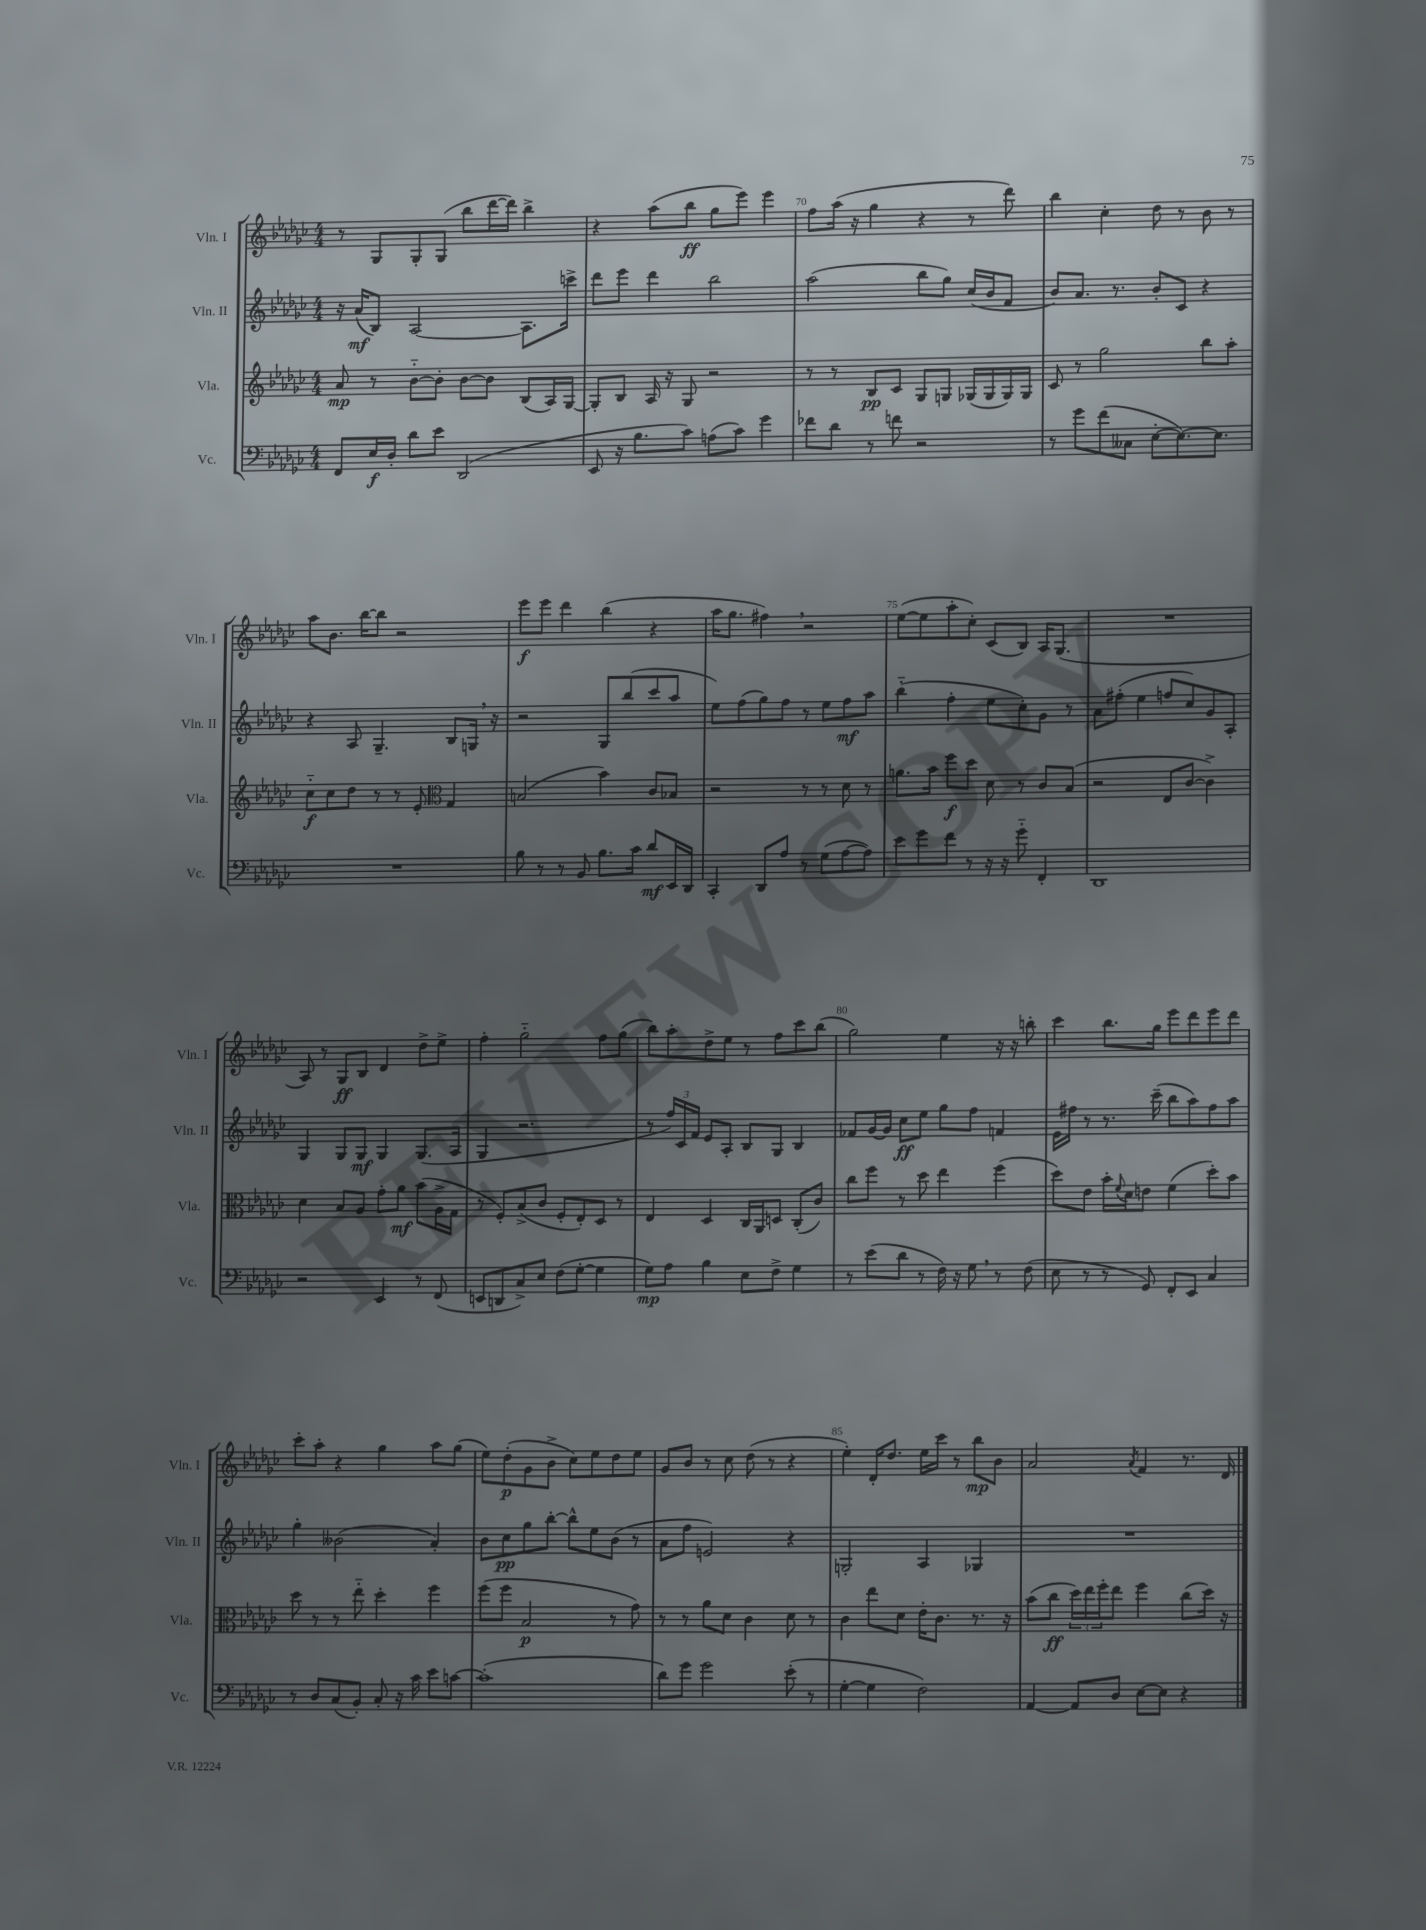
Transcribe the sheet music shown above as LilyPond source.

<<
\new StaffGroup <<
\new Staff = "s0" \with { instrumentName = "Vln. I" shortInstrumentName = "Vln. I" } {
    \clef treble \key ges \major \numericTimeSignature \time 4/4
    r8 ges8 ges8-. ges8( bes''8 des'''16~ des'''16) bes''4-> |
    r4 aes''8( bes''8\ff ges''8 ees'''8) ees'''4 |
    f''8 aes''16( r16 ges''4 r4 r8 des'''8) |
    bes''4 ces''4-. des''8 r8 bes'8 r8 |
    aes''8 bes'8. bes''16~ bes''8 r2 |
    ees'''8\f ees'''8 des'''4 bes''4( r4 |
    aes''16 ges''8. fis''4) \breathe r2 |
    ees''8~( ees''8 aes''8-. ces''8-.) ces'8( bes8) aes16 ges8.( |
    R1 |
    aes8) r8 ges8\ff bes8 des'4 des''8-> ees''8-> |
    f''4-. ges''2-_ f''8 ges''8( |
    bes''8) aes''8-. des''8-> ees''8 r8 f''8 ces'''8 bes''8( |
    ges''2) ees''4 r16 r16 b''8-. |
    ces'''4 bes''8. ges''16 ees'''8 des'''8 ees'''8 des'''8 |
    ces'''8-. aes''8-. r4 ges''4 aes''8 ges''8( |
    ees''8) des''8-.\p( ges'8 bes'8-> ces''8) ees''8 des''8 ees''8 |
    ges'8 bes'8 r8 ces''8 des''8( r8 r4 |
    ees''4-.) des'16-. des''8. ees''16 ces'''16 r8 bes''8\mp bes'8 |
    aes'2 \acciaccatura { aes'8 } f'4 r8. des'16 \bar "|." |
}
\new Staff = "s1" \with { instrumentName = "Vln. II" shortInstrumentName = "Vln. II" } {
    \clef treble \key ges \major \numericTimeSignature \time 4/4
    r16 aes'16\mf( bes8) aes2~ aes8. c'''16-> |
    des'''8 ees'''8 des'''4 bes''2 |
    aes''2( bes''8 ges''8) ces''16( bes'16 f'8 |
    bes'8) aes'8. r8. bes'8-. ces'8 r4 |
    r4 aes8 ges4.-- bes8 g16 \breathe r16 |
    r2 ges8 bes''8( ces'''8 aes''8 |
    ees''8) f''8( ges''8) f''8 r8 ees''8 f''8\mf aes''8 |
    bes''4-_( f''4-. ees''8 ces''8-.) ges'8 r8 |
    aes'8 fis''8-.( ees''4 f''8 ces''8) ges'8 aes8-. |
    ges4 ges8 ges8\mf ges4 ges8.( aes16 |
    ges4 r2. |
    r8 \tuplet 3/2 { f''16) ces'16 f'16 } ees'8 aes8-. bes8 ges8 bes4 |
    fes'8 ges'16~ ges'16 ces''8\ff ees''8 ges''8 f''8 f'4 |
    ees'16 fis''16 r8 r8. ces'''16--( bes''8 aes''8) fis''8 aes''8 |
    ges''4-. beses'2( aes'4-.) |
    bes'8 ces''8\pp ges''8 bes''8~-. bes''8-^ ees''8 bes'8( r8 |
    aes'8 f''8 e'2) r4 |
    g2-. aes4 ges4 |
    R1 \bar "|." |
}
\new Staff = "s2" \with { instrumentName = "Vla." shortInstrumentName = "Vla." } {
    \clef treble \key ges \major \numericTimeSignature \time 4/4
    aes'8\mp r8 bes'8~-_ bes'8-. bes'8~ bes'8 bes8( aes16) ges16~ |
    ges8-. bes8 aes16 r16 ges8 r2 |
    r8 r8 bes8\pp ces'8 ges8 g8 ges16( ges16 ges16) ges16 |
    ces'8 r8 ges''2 bes''8 aes''8-. |
    ces''8-_\f ces''8 des''8 r8 r8 ees'8-. \clef alto ges4 |
    b2( bes'4) ces'8 bes8 |
    r2 r8 r8 des'8 r8 |
    a'8. bes'16 f''8\f des''8 des'8 r8 ces'8 bes8( |
    r2 ees8 ces'8~ ces'4->) |
    des'4 bes8 aes8 ges'8-. aes'8\mf bes'8( aes16-> ges16 |
    r8 f8-.) bes8->( ces'8 f8-. ees8-.) des8 r8 |
    ees4 des4 ces16 aes,16 d8 ces8-.( ces'8) |
    ces''8 f''8 r8 des''8 ees''4 f''4( |
    des''8) ees'8 bes'16-. \appoggiatura { f'8 } des'16 e'8 f'4( des''8-.) bes'8 |
    des''8 r8 r8 ees''8-_ des''4-. f''4 |
    f''8( f''8 bes2\p r8 ges'8) |
    r8 r8 aes'8 des'8 ces'4 des'8 r8 |
    ces'4 ees''8 des'8 ees'16-. ces'8. r8. r16 |
    bes'8( ces''8\ff \tuplet 3/2 { des''16) ees''16 f''16-. } ees''8 f''4 ces''8( des''16) r16 \bar "|." |
}
\new Staff = "s3" \with { instrumentName = "Vc." shortInstrumentName = "Vc." } {
    \clef bass \key ges \major \numericTimeSignature \time 4/4
    f,8 ees16\f des16-. des'8 ees'8 des,2( |
    ees,8 r16 bes8. ces'8) a8( ces'8) ges'4 |
    fes'8 des'8 r8 f'8 r2 |
    r8 ges'8 f'8( ceses8 ees8~-. ees8.~) ees8. |
    R1 |
    bes8 r8 r8 bes,8 bes8. ces'16 des'8\mf ees,16 des,16 |
    ces,4-. des,8 aes8 r8 ges8( aes8~ aes8) |
    ees'8 ges'8 f'8 r8 r16 r16 ges'8-_ f,4-. |
    des,1 |
    r2 ees,4 r8 f,8( |
    e,8 d,8 ces8->) ees8 f8( ges8~-. ges4 |
    ges8\mp) aes8 bes4 ees8 f8-> ges4 |
    r8 ees'8( des'8 r8 f16) r16 ges8 \breathe r8 f8( |
    ees8 r8 r8 ges,8) f,8-. ees,8 ces4 |
    r8 des8 ces8( bes,8-.) ces8-. r16 ces'16 ees'8 c'8~ |
    c'1-.( |
    des'8) ges'8 ges'2 ees'8-.( r8 |
    ges4~-. ges4 f2) |
    aes,4~ aes,8 des8 ees8~ ees8 r4 \bar "|." |
}
>>
>>
\layout { \context { \Score currentBarNumber = #68 \override BarNumber.break-visibility = ##(#f #t #t) barNumberVisibility = #(every-nth-bar-number-visible 5) } }
